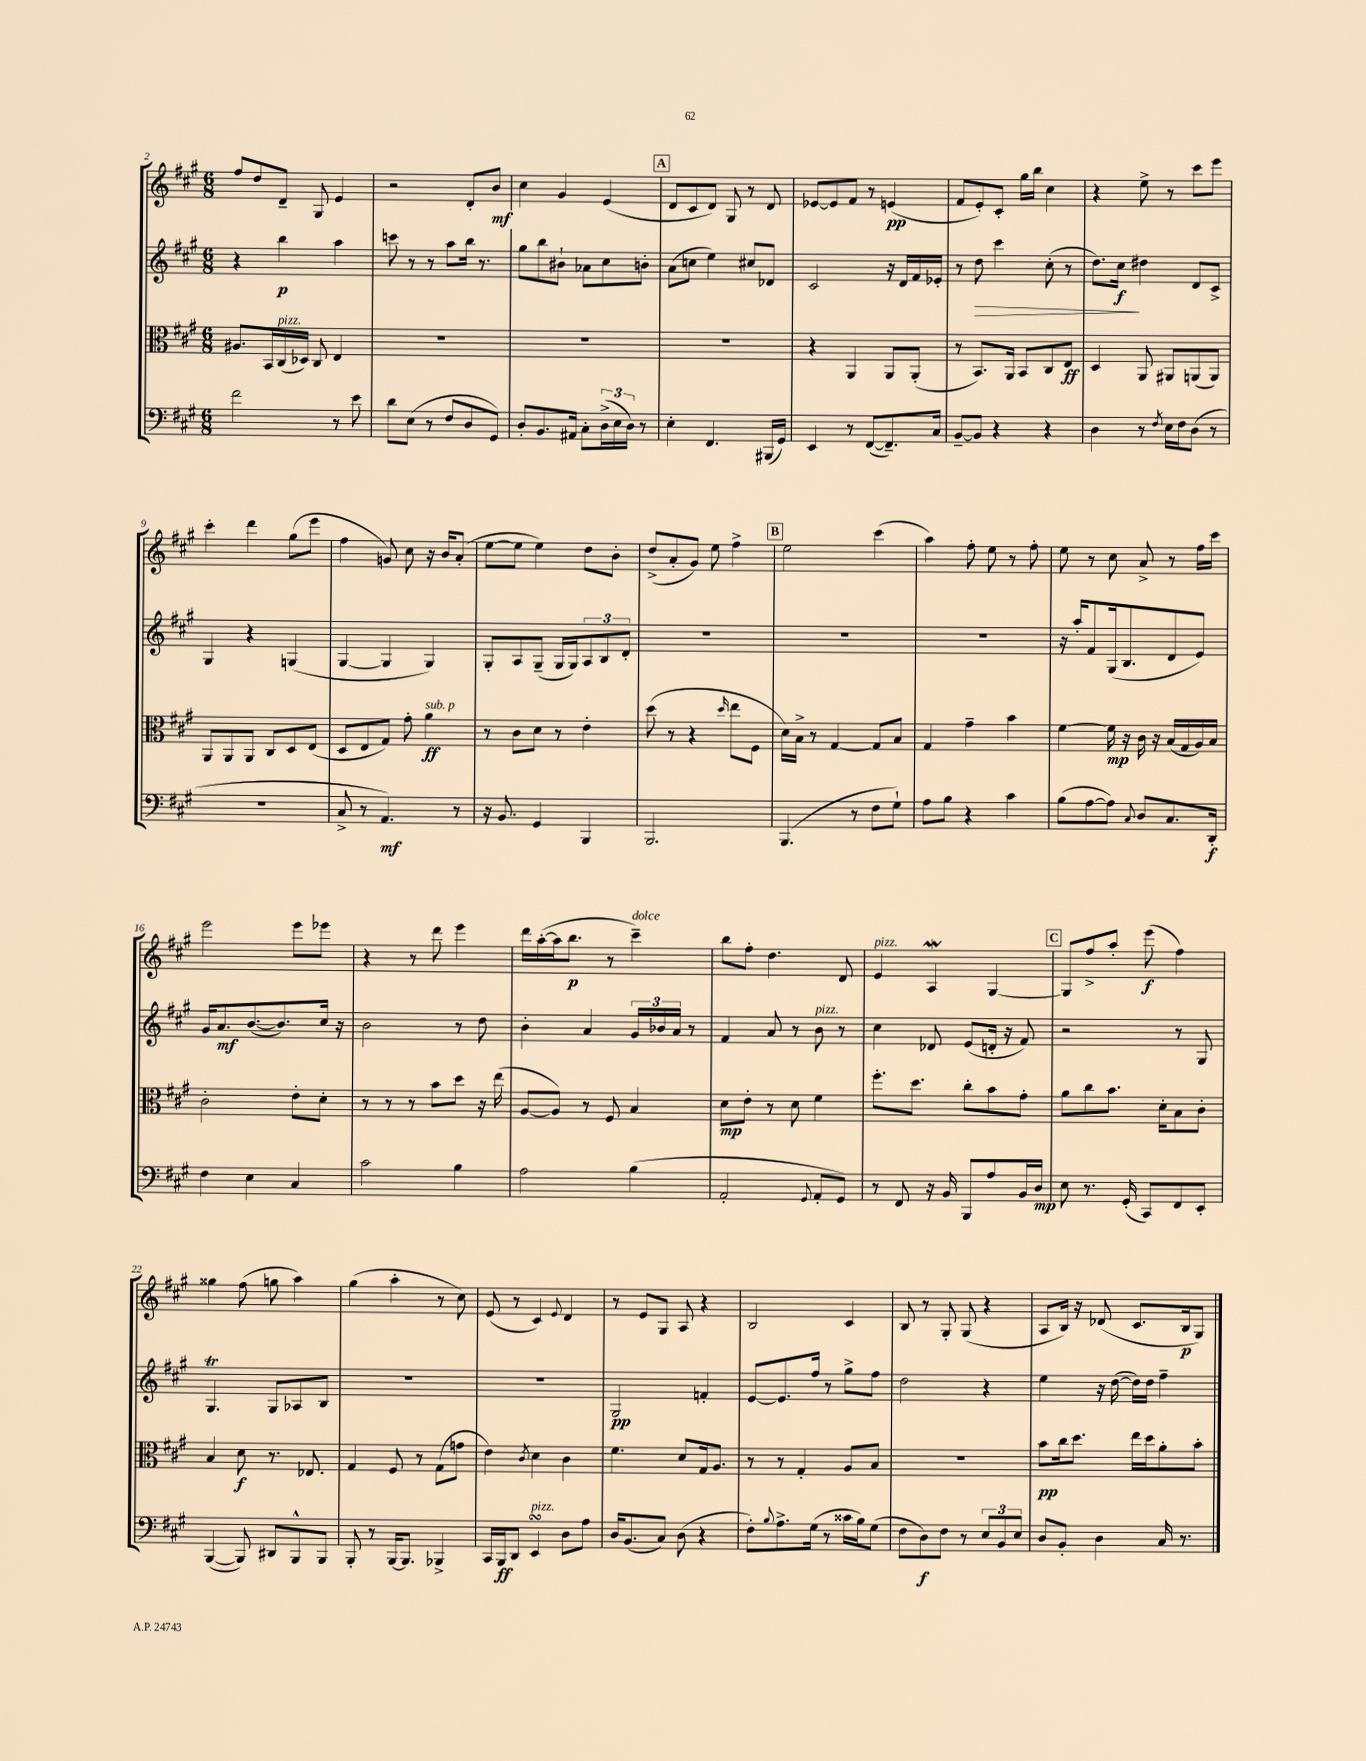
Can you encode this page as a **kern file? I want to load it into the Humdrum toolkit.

**kern	**dynam	**kern	**dynam	**kern	**dynam	**kern	**dynam
*part4	*part4	*part3	*part3	*part2	*part2	*part1	*part1
*staff4	*staff4	*staff3	*staff3	*staff2	*staff2	*staff1	*staff1
*clefF4	*	*clefC3	*	*clefG2	*	*clefG2	*
*k[f#c#g#]	*	*k[f#c#g#]	*	*k[f#c#g#]	*	*k[f#c#g#]	*
*M6/8	*	*M6/8	*	*M6/8	*	*M6/8	*
=2	=2	=2	=2	=2	=2	=2	=2
2f#\	.	8.A#X/L	.	4r	.	8ff#/L	.
.	.	.	.	.	.	8dd/	.
.	.	16BB/L	.	.	.	.	.
!	!	!LO:TX:a:i:t=pizz.	!	!	!	!	!
.	.	(16C#/	.	4bb\	p	8d~/J	.
.	.	16D-X/JJ)	.	.	.	.	.
.	.	8C#/	.	.	.	8G#/	.
8r	.	4E/	.	4aa\	.	4e/	.
8e\	.	.	.	.	.	.	.
=3	=3	=3	=3	=3	=3	=3	=3
8d\L	.	2.r	.	8cccn\	.	2r	.
(8E\J	.	.	.	8r	.	.	.
8r	.	.	.	8r	.	.	.
8F#/L	.	.	.	8aa\L	.	.	.
8D/	.	.	.	16bb\Jk	.	8d'/L	.
.	.	.	.	8.r	.	.	.
8GG#/J)	.	.	.	.	.	8b/J	mf
=4	=4	=4	=4	=4	=4	=4	=4
8D'/L	.	2.r	.	8gg#\L	.	4cc#\	.
8.BB/	.	.	.	8bb\	.	.	.
.	.	.	.	8b#X`\J	.	4g#/	.
16AA#X/Jk	.	.	.	.	.	.	.
8C#'\L	.	.	.	8a-X\L	.	.	.
(24D^\L	.	.	.	8cc#\	.	(4e/	.
24E\	.	.	.	.	.	.	.
24D\JJ)	.	.	.	.	.	.	.
8r	.	.	.	8bn'\J	.	.	.
!!LO:REH:place=s1:t=A
=5	=5	=5	=5	=5	=5	=5	=5
4E'\	.	2.r	.	(8a\L	.	8d/L	.
.	.	.	.	8ccn\J	.	8c#/	.
4.FF#/	.	.	.	4ee\)	.	8d/J)	.
.	.	.	.	.	.	8G#/	.
.	.	.	.	8cc#X/L	.	8r	.
(16BBB#X/LL	.	.	.	8d-X/J	.	8d/	.
16GG#/JJ)	.	.	.	.	.	.	.
=6	=6	=6	=6	=6	=6	=6	=6
4EE/	.	4r	.	2c#/	.	[8e-X/L	.
.	.	.	.	.	.	8e-/]	.
8r	.	4AA/	.	.	.	8f#/J	.
([8FF#/L	.	.	.	.	.	8r	.
8.FF#~/])	.	8AA/L	.	16r	.	(4en/	pp
.	.	.	.	16d/LL	.	.	.
.	.	(8AA'/J	.	16f#/	.	.	.
16C#/Jk	.	.	.	16e-X'/JJ	.	.	.
=7	=7	=7	=7	=7	=7	=7	=7
[8BB~/L	.	8r	.	8r	.	8f#/L	.
!	!	!	!	!	!LO:HP:b	!	!
8BB/J]	.	8.BB/L)	.	8dd\	>	8e'/)	.
4r	.	.	.	4ccc#\	.	8c#'/J	.
.	.	16AA/Jk	.	.	.	.	.
.	.	8BB/L	.	.	.	16gg#\LL	.
.	.	.	.	.	.	16bb\JJ	.
4r	.	8C#/	.	(8cc#'\	.	4cc#\	.
.	.	8E/J	ff	8r	.	.	.
=8	=8	=8	=8	=8	=8	=8	=8
4D\	.	4D/	.	8.dd\L)	.	4r	.
.	.	.	.	16cc#\Jk	f	.	.
8r	.	8AA/	.	4dd#X\	]	8ee^\	.
8qF#/	.	.	.	.	.	.	.
16E\LL	.	8AA#X/L	.	.	.	8r	.
16F#\J	.	.	.	.	.	.	.
(8D\J	.	(8AAn/	.	8d/L	.	8ccc#\L	.
8r	.	8AA/J)	.	8c#^/J	.	8eee\J	.
!!LO:LB:g=z
=9	=9	=9	=9	=9	=9	=9	=9
2.r	.	8AA/L	.	4G#/	.	4ccc#'\	.
.	.	8AA/	.	.	.	.	.
.	.	8AA/J	.	4r	.	4ddd\	.
.	.	8C#/L	.	.	.	.	.
.	.	8D/	.	(4Gn/	.	(8gg#\L	.
.	.	(8E/J	.	.	.	8eee\J	.
=10	=10	=10	=10	=10	=10	=10	=10
8C#^/	.	8D/L	.	[4G#/	.	4ff#\	.
8r	.	8E/	.	.	.	.	.
4.AA/)	mf	8G#/J)	.	4G#/]	.	8gn/)	.
.	.	8g#'\	.	.	.	8cc#\	.
!	!	!LO:TX:a:i:t=sub. p	!	!	!	!	!
.	.	4a\	ff	4G#/)	.	16r	.
.	.	.	.	.	.	16b/KL	.
8r	.	.	.	.	.	(8a'/J	.
=11	=11	=11	=11	=11	=11	=11	=11
16r	.	8r	.	8G#'/L	.	[8ee\L	.
8.BB/	.	.	.	.	.	.	.
.	.	8c#\L	.	8A/	.	8ee\J]	.
4GG#/	.	8d\J	.	(8G#~/J	.	4ee\)	.
.	.	8r	.	16G#/LL	.	.	.
.	.	.	.	16G#/J)	.	.	.
4BBB/	.	4e'\	.	12A/	.	8dd\L	.
.	.	.	.	12B/	.	.	.
.	.	.	.	.	.	8b'\J	.
.	.	.	.	12d'/J	.	.	.
=12	=12	=12	=12	=12	=12	=12	=12
2.BBB/	.	(8dd\	.	2.r	.	(8dd^/L	.
.	.	8r	.	.	.	8a'/	.
.	.	4r	.	.	.	8g#/J)	.
.	.	.	.	.	.	8ee\	.
.	.	16qqdd/	.	.	.	.	.
.	.	8ee\L	.	.	.	4ff#^\	.
.	.	8F#\J	.	.	.	.	.
!!LO:REH:place=s1:t=B
=13	=13	=13	=13	=13	=13	=13	=13
(4.BBB/	.	16d\LL)	.	2.r	.	2ee\	.
.	.	16B^\JJ	.	.	.	.	.
.	.	8r	.	.	.	.	.
.	.	[4G#/	.	.	.	.	.
8r	.	.	.	.	.	.	.
8F#\L	.	8G#/L]	.	.	.	(4ccc#\	.
8G#`\J)	.	8B/J	.	.	.	.	.
=14	=14	=14	=14	=14	=14	=14	=14
8A\L	.	4G#/	.	2.r	.	4aa\)	.
8B\J	.	.	.	.	.	.	.
4r	.	4g#~\	.	.	.	8ff#'\	.
.	.	.	.	.	.	8ee\	.
4c#\	.	4b\	.	.	.	8r	.
.	.	.	.	.	.	8ff#'\	.
=15	=15	=15	=15	=15	=15	=15	=15
(8B\L	.	[4f#\	.	16r	.	8ee\	.
.	.	.	.	16aa'/KL	.	.	.
[8A\	.	.	.	8f#/	.	8r	.
8A\J])	.	16f#\]	mp	(16G#/k	.	8cc#\	.
.	.	16r	.	8.B/	.	.	.
8qqC#/	.	.	.	.	.	.	.
8D/L	.	16c#\	.	.	.	8a^/	.
.	.	16r	.	.	.	.	.
8.C#/	.	(16B/LL	.	8d/	.	8r	.
.	.	16G#/	.	.	.	.	.
.	.	16A/)	.	8e/J)	.	16ff#\LL	.
16DD'/Jk	f	16B/JJ	.	.	.	16ccc#\JJ	.
!!LO:LB:g=z
=16	=16	=16	=16	=16	=16	=16	=16
4F#\	.	2c#'\	.	16g#/KL	.	2eee\	.
.	.	.	.	8.a/	mf	.	.
4E\	.	.	.	([8.b/	.	.	.
.	.	.	.	8.b/])	.	.	.
4C#/	.	8e'\L	.	.	.	8eee\L	.
.	.	8d'\J	.	16cc#/Jk	.	8eee-X\J	.
.	.	.	.	16r	.	.	.
=17	=17	=17	=17	=17	=17	=17	=17
2c#\	.	8r	.	2b\	.	4r	.
.	.	8r	.	.	.	.	.
.	.	8r	.	.	.	8r	.
.	.	8b\L	.	.	.	8ddd\	.
4B\	.	8dd\J	.	8r	.	4eee\	.
.	.	16r	.	8dd\	.	.	.
.	.	(16ee\	.	.	.	.	.
=18	=18	=18	=18	=18	=18	=18	=18
2A\	.	[8A/L	.	4b'\	.	16ddd\LL	.
.	.	.	.	.	.	([16aa'\	.
.	.	8A/J])	.	.	.	16aa\J]	.
.	.	.	.	.	.	8.bb\J	p
.	.	8r	.	4a/	.	.	.
.	.	8F#/	.	.	.	8r	.
!	!	!	!	!	!	!LO:TX:a:i:t=dolce	!
(4B\	.	4B/	.	24g#/LL	.	4ccc#~\)	.
.	.	.	.	24b-X/	.	.	.
.	.	.	.	24a/JJ	.	.	.
.	.	.	.	8r	.	.	.
=19	=19	=19	=19	=19	=19	=19	=19
2AA'/	.	8d\L	mp	4f#/	.	8bb\L	.
.	.	8e'\J	.	.	.	8ff#'\J	.
.	.	8r	.	8a/	.	4.dd\	.
.	.	8d\	.	8r	.	.	.
8qqGG#/	.	.	.	.	.	.	.
!	!	!	!	!LO:TX:a:i:t=pizz.	!	!	!
8AA'/L	.	4f#\	.	8b\	.	.	.
8GG#/J)	.	.	.	8r	.	8d/	.
=20	=20	=20	=20	=20	=20	=20	=20
!	!	!	!	!	!	!LO:TX:a:i:t=pizz.	!
8r	.	8.ff#'\L	.	4cc#\	.	4e/	.
8FF#/	.	.	.	.	.	.	.
.	.	8.dd\J	.	.	.	.	.
16r	.	.	.	8d-X/	.	4Aw/	.
16BB/	.	.	.	.	.	.	.
8BBB/L	.	8cc#'\L	.	(8e/L	.	.	.
8A/	.	8b\	.	16dn'/Jk	.	[4G#/	.
.	.	.	.	16r	.	.	.
16BB/L	.	8g#'\J	.	8f#/)	.	.	.
16D/JJ	mp	.	.	.	.	.	.
!!LO:REH:place=s1:t=C
=21	=21	=21	=21	=21	=21	=21	=21
8E\	.	8a\L	.	2r	.	8G#/L]	.
8.r	.	8cc#\	.	.	.	8ff#^/	.
.	.	8.b\J	.	.	.	8aa'/J	.
(16GG#'/	.	.	.	.	.	.	.
8CC#/L)	.	.	.	.	.	(8eee\	f
.	.	16d'\KL	.	.	.	.	.
8FF#/	.	8B\	.	8r	.	4ff#\)	.
8EE'/J	.	8c#'\J	.	8G#/	.	.	.
!!LO:LB:g=z
=22	=22	=22	=22	=22	=22	=22	=22
([4BBB/	.	4B/	.	4.G#t/	.	4gg##X\	.
8BBB/])	.	8d\	f	.	.	(8ff#\	.
8DD#X/L	.	8.r	.	8G#/L	.	8ggn\	.
8BBB^^/	.	.	.	8A-X/	.	4aa\)	.
.	.	8.E-X/	.	.	.	.	.
8BBB/J	.	.	.	8B/J	.	.	.
=23	=23	=23	=23	=23	=23	=23	=23
8BBB'/	.	4G#/	.	2.r	.	(4gg#\	.
8r	.	.	.	.	.	.	.
[16BBB/KL	.	8F#/	.	.	.	4aa'\	.
8.BBB/J]	.	.	.	.	.	.	.
.	.	8r	.	.	.	.	.
4BBB-X^/	.	(8G#\L	.	.	.	8r	.
.	.	8gn\J	.	.	.	8cc#\)	.
=24	=24	=24	=24	=24	=24	=24	=24
16CC#/LL	.	4e\)	.	2.r	.	(8e/	.
16BBB/J	ff	.	.	.	.	.	.
8DD/J	.	.	.	.	.	8r	.
.	.	8qc#/	.	.	.	.	.
!LO:TX:a:i:t=pizz.	!	!	!	!	!	!	!
4EEsSSS/	.	4d\	.	.	.	4c#/)	.
.	.	.	.	.	.	8qqe/	.
8D\L	.	4c#\	.	.	.	4d/	.
8A\J	.	.	.	.	.	.	.
=25	=25	=25	=25	=25	=25	=25	=25
16D/KL	.	4.f#\	.	2G#/	pp	8r	.
(8.BB/	.	.	.	.	.	.	.
.	.	.	.	.	.	8e/L	.
8C#/J)	.	.	.	.	.	8G#/J	.
(8D\	.	8d/L	.	.	.	8A/	.
4r	.	16G#/k	.	4fn'/	.	4r	.
.	.	8.A/J	.	.	.	.	.
=26	=26	=26	=26	=26	=26	=26	=26
8F#'\L)	.	8r	.	[8e/L	.	2B/	.
8qqB/	.	.	.	.	.	.	.
8.A^\	.	8r	.	8.e/]	.	.	.
.	.	4G#'/	.	.	.	.	.
(16G#\Jk	.	.	.	16ff#/Jk	.	.	.
8r	.	.	.	8r	.	.	.
16c##X\LL	.	8A/L	.	8gg#^\L	.	4c#/	.
16B\J)	.	.	.	.	.	.	.
(8G#\J	.	8B/J	.	8ff#\J	.	.	.
=27	=27	=27	=27	=27	=27	=27	=27
8F#\L	.	2.r	.	2dd\	.	8B/	.
8D\)	f	.	.	.	.	8r	.
8F#\J	.	.	.	.	.	8G#'/	.
8r	.	.	.	.	.	(8G#/	.
12E/L	.	.	.	4r	.	4r	.
12BB/	.	.	.	.	.	.	.
12E/J	.	.	.	.	.	.	.
=28	=28	=28	=28	=28	=28	=28	=28
8D/L	.	8b\L	pp	4ee\	.	8A/L	.
8BB'/J	.	16cc#\k	.	.	.	16B/Jk)	.
.	.	8.dd\J	.	.	.	16r	.
4D\	.	.	.	16r	.	(8d-X/	.
.	.	.	.	([16dd\	.	.	.
.	.	16ee\LL	.	16dd\LL])	.	8.c#/L	.
.	.	16dd\J	.	16dd\JJ	.	.	.
16C#/	.	8a'\	.	4ff#~\	.	.	.
8.r	.	.	.	.	.	16B/k	p
.	.	8b'\J	.	.	.	8G#/J)	.
==	==	==	==	==	==	==	==
*-	*-	*-	*-	*-	*-	*-	*-
